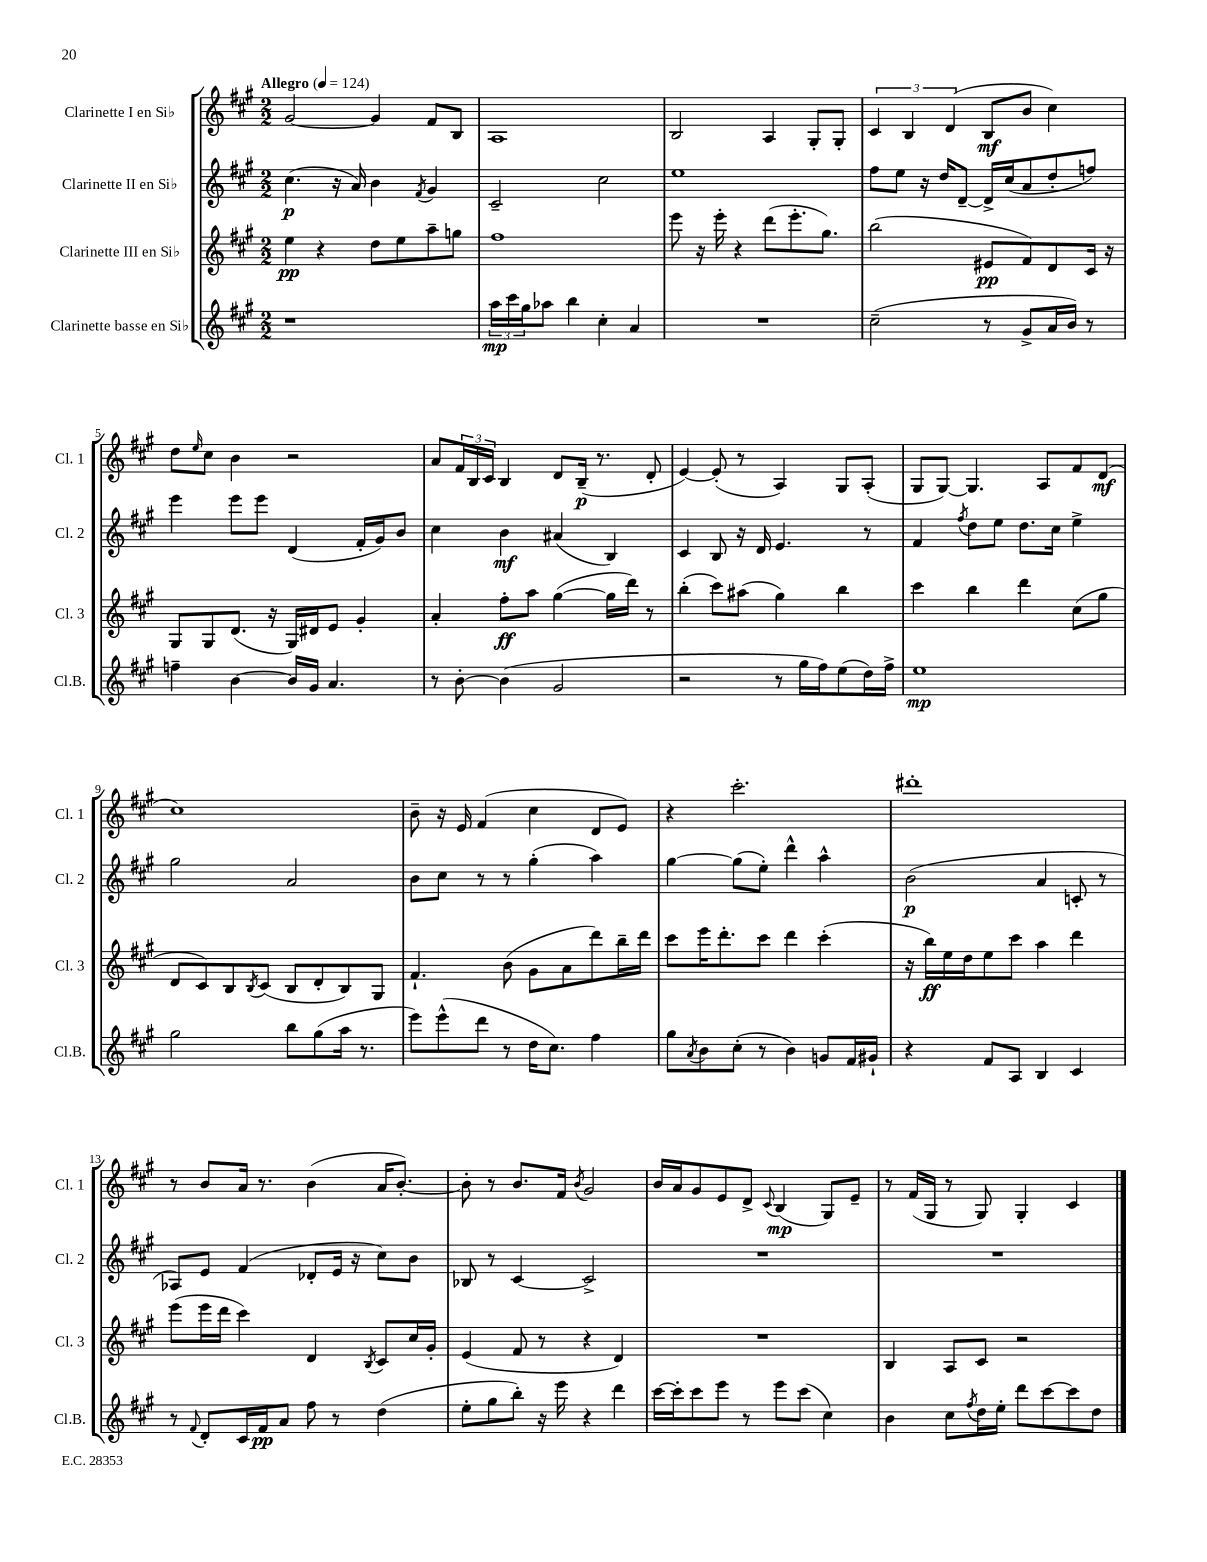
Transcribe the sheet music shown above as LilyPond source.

<<
\new StaffGroup <<
\new Staff = "s0" \with { instrumentName = "Clarinette I en Sib" shortInstrumentName = "Cl. 1" } {
    \clef treble \key a \major \numericTimeSignature \time 2/2 \tempo "Allegro" 4 = 124
    gis'2~ gis'4 fis'8 b8 |
    a1 |
    b2 a4 gis8-. gis8-. |
    \tuplet 3/2 { cis'4 b4 d'4( } b8\mf b'8 cis''4) |
    d''8 \grace { e''16 } cis''8 b'4 r2 |
    a'8 \tuplet 3/2 { fis'16 b16 cis'16 } b4 d'8 b16--\p( r8. d'8-. |
    e'4~) e'8-.( r8 a4) gis8 a8-.( |
    gis8 gis8~) gis4. a8 fis'8 d'8\mf( |
    cis''1) |
    b'8-- r16 e'16 fis'4( cis''4 d'8 e'8) |
    r4 cis'''2.-. |
    dis'''1-. |
    r8 b'8 a'16 r8. b'4( a'16 b'8.~-.) |
    b'8-. r8 b'8. fis'16 \acciaccatura { b'8 } gis'2 |
    b'16 a'16 gis'8 e'8 d'8-> \appoggiatura { cis'8 } b4\mp( gis8) e'8-- |
    r8 fis'16( gis16 r8 gis8) gis4-. cis'4 \bar "|." |
}
\new Staff = "s1" \with { instrumentName = "Clarinette II en Sib" shortInstrumentName = "Cl. 2" } {
    \clef treble \key a \major \numericTimeSignature \time 2/2
    cis''4.\p( r16 a'16) b'4 \acciaccatura { fis'8 } gis'4 |
    cis'2-- cis''2 |
    e''1 |
    fis''8 e''8 r16 d''16 d'8~-- d'16-> cis''16( a'8 d''8-. f''8) |
    e'''4 e'''8 e'''8 d'4( fis'16-. gis'16) b'8 |
    cis''4 b'4\mf ais'4( b4) |
    cis'4 b8 r16 d'16 e'4. r8 |
    fis'4 \acciaccatura { fis''8 } d''8 e''8 d''8. cis''16 e''4-> |
    gis''2 a'2 |
    b'8 cis''8 r8 r8 gis''4-.( a''4) |
    gis''4~ gis''8( e''8-.) d'''4-^ a''4-^ |
    b'2\p( a'4 c'8-. r8 |
    aes8) e'8 fis'4( des'8-. e'16 r16 cis''8) b'8 |
    bes8 r8 cis'4~ cis'2-> |
    R1 |
    R1 \bar "|." |
}
\new Staff = "s2" \with { instrumentName = "Clarinette III en Sib" shortInstrumentName = "Cl. 3" } {
    \clef treble \key a \major \numericTimeSignature \time 2/2
    e''4\pp r4 d''8 e''8 a''8-- g''8 |
    fis''1 |
    e'''8 r16 e'''16-. r4 d'''8( e'''8.-. gis''8.) |
    b''2( eis'8\pp fis'8) d'8 cis'16 r16 |
    gis8 gis8 d'8.( r16 gis16) dis'16 e'8 gis'4-. |
    a'4-. fis''8-.\ff a''8 gis''4~( gis''16 d'''16) r8 |
    b''4-.( cis'''8) ais''8( gis''4) b''4 |
    cis'''4 b''4 d'''4 cis''8( gis''8 |
    d'8 cis'8) b8 \acciaccatura { b8 } cis'8( b8 d'8-. b8) gis8 |
    fis'4.-! b'8( gis'8 a'8 d'''8) b''16-- d'''16 |
    cis'''8 e'''16 d'''8.-. cis'''8 d'''4 cis'''4-.( |
    r16 b''16\ff) e''16 d''16 e''8 cis'''8 a''4 d'''4 |
    e'''8( e'''16 d'''16 cis'''4) d'4 \acciaccatura { b8 } cis'8 cis''16 gis'16-. |
    e'4( fis'8 r8 r4 d'4) |
    R1 |
    b4 a8 cis'8 r2 \bar "|." |
}
\new Staff = "s3" \with { instrumentName = "Clarinette basse en Sib" shortInstrumentName = "Cl.B." } {
    \clef treble \key a \major \numericTimeSignature \time 2/2
    r1 |
    \tuplet 3/2 { a''16\mp cis'''16 gis''16 } aes''8 b''4 cis''4-. a'4 |
    R1 |
    cis''2--( r8 gis'8-> a'16 b'16) r8 |
    f''4-- b'4~ b'16 gis'16 a'4. |
    r8 b'8~-. b'4( gis'2 |
    r2 r8 gis''16 fis''16) e''8( d''16) fis''16-> |
    e''1\mp |
    gis''2 b''8 gis''8( a''16 r8. |
    e'''8) e'''8-^( d'''8 r8 d''16 cis''8.) fis''4 |
    gis''8 \acciaccatura { a'8 } b'8 cis''8-.( r8 b'4) g'8 fis'16 gis'16-! |
    r4 fis'8 a8 b4 cis'4 |
    r8 \appoggiatura { fis'8 } d'8-. cis'16 fis'16\pp a'8 fis''8 r8 d''4( |
    e''8-. gis''8 b''8-.) r16 e'''16 r4 d'''4 |
    cis'''16~ cis'''16-. cis'''8 e'''8 r8 e'''8 cis'''8( cis''4) |
    b'4 cis''8 \acciaccatura { fis''8 } d''16 e''16-. d'''8 cis'''8~ cis'''8 d''8 \bar "|." |
}
>>
>>
